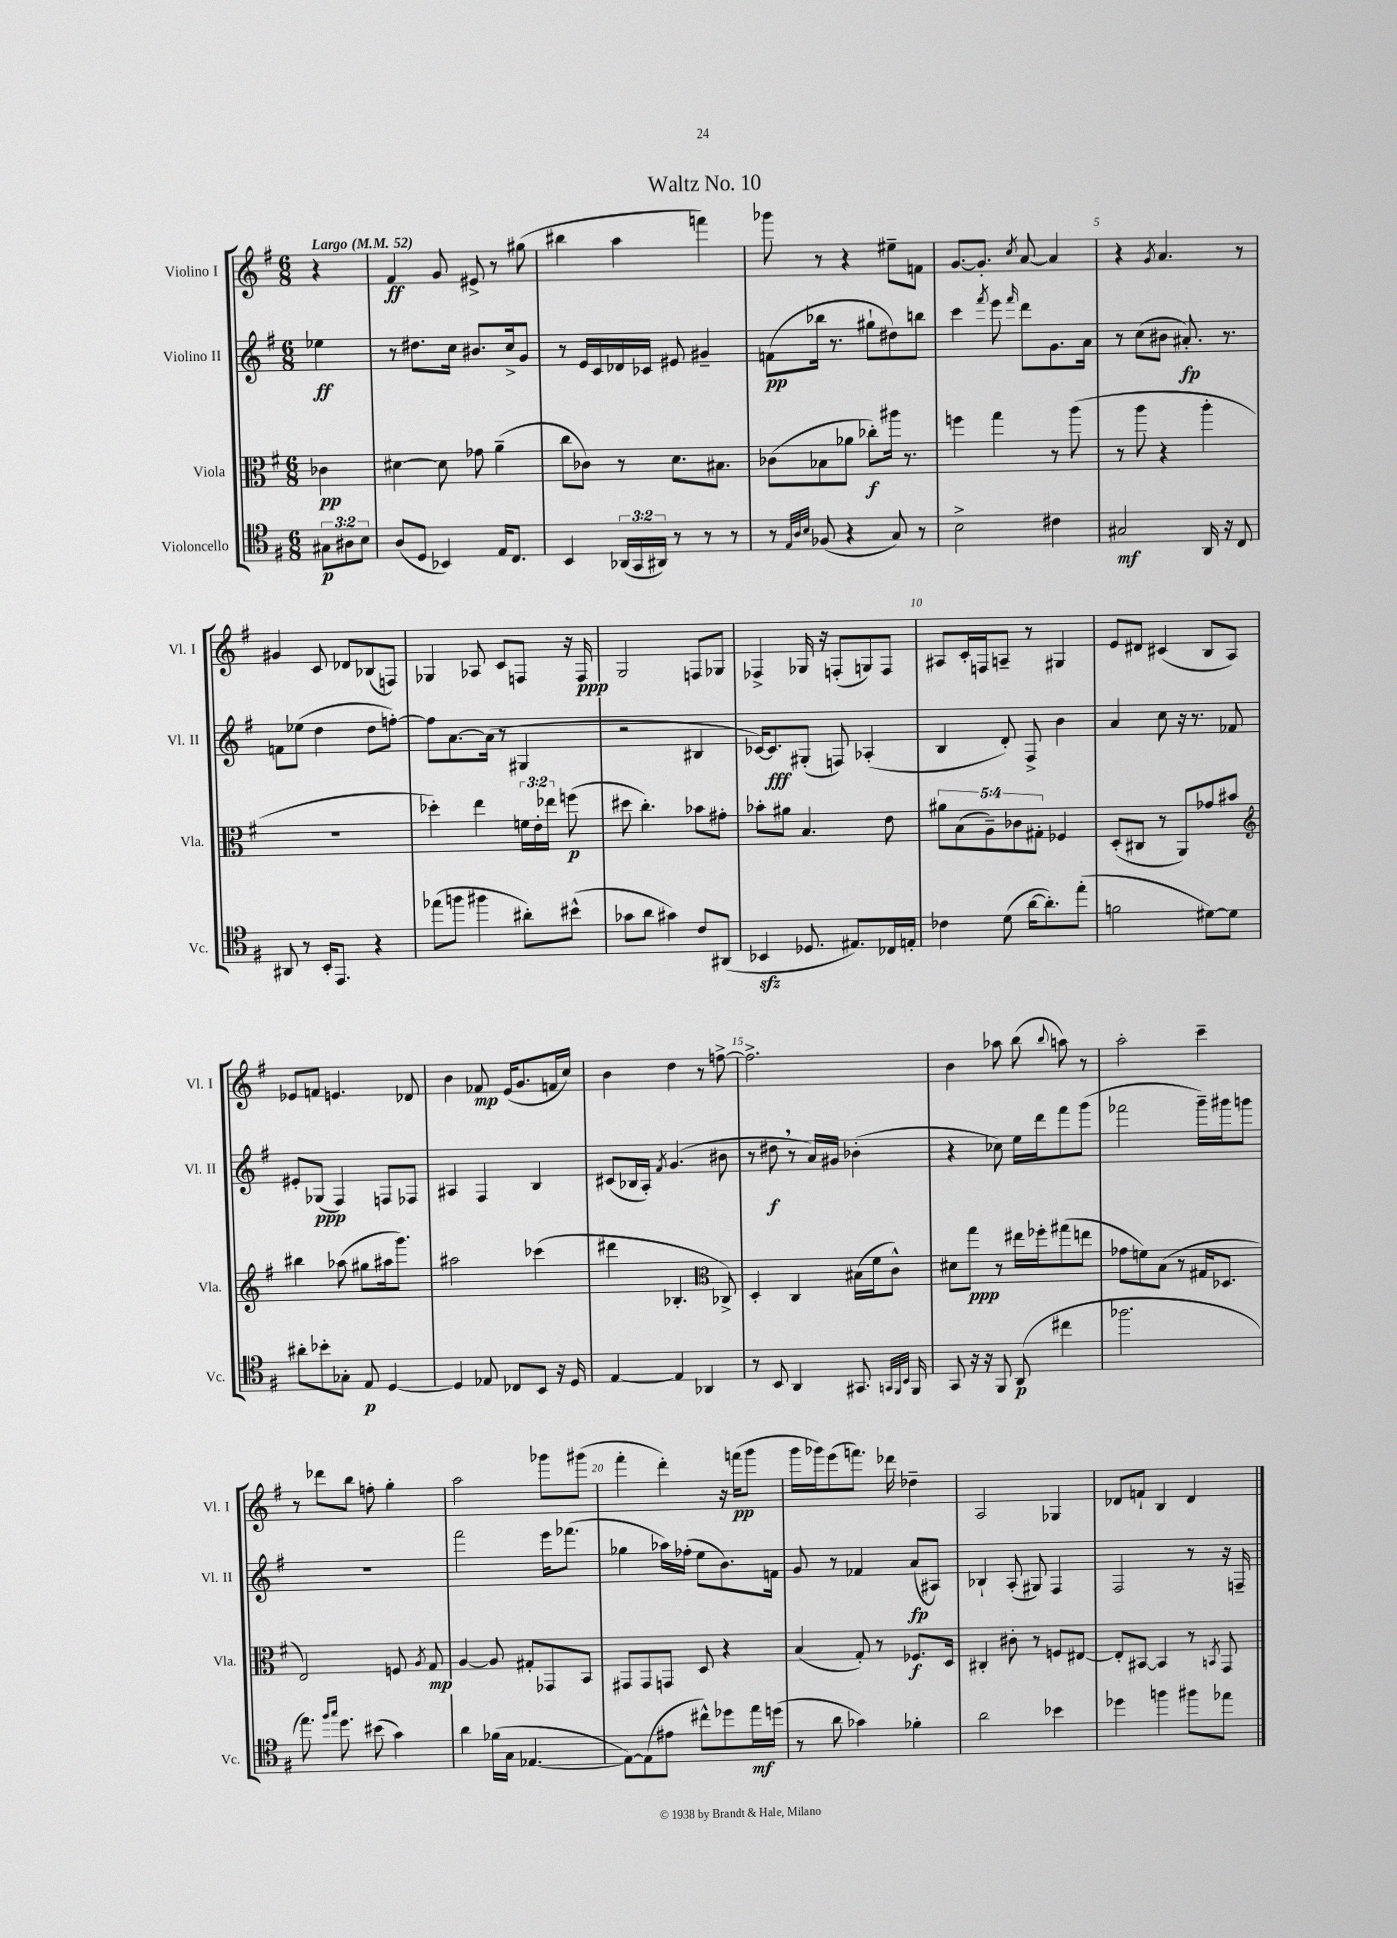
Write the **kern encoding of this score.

**kern	**kern	**kern	**kern
*staff4	*staff3	*staff2	*staff1
*clefC4	*clefC3	*clefG2	*clefG2
*k[f#]	*k[f#]	*k[f#]	*k[f#]
*M6/8	*M6/8	*M6/8	*M6/8
*MM52	*MM52	*MM52	*MM52
12G#	4c-	4ee-	4r
12A#	.	.	.
12B	.	.	.
=	=	=	=
(8A	[4d#	8r	4f#
8D	.	8.dd#	.
4BB-)	8d#]	.	8g
.	.	16cc	.
.	8g-	8.b#	8e#^
16E	(4a~	.	8r
8.C	.	16cc^	.
.	.	8g	(8gg#
=	=	=	=
4BB	8cc	8r	4bb#
.	8c-)	16e	.
.	.	16c	.
(24AA-	8r	16d-	4aa
24GG	.	.	.
.	.	16c-	.
24AA#)	.	.	.
8r	8.d	8e#	.
8r	.	4g#~	4fff)
.	8.B#	.	.
8r	.	.	.
=	=	=	=
8r	(8c-	(8f	8ggg-
32qqE	.	.	.
32qqA	.	.	.
32qqB	.	.	.
(8F-	8B-	16bb-	8r
.	.	8.r	.
4r	8a-	.	4r
.	8cc-')	8gg#`	.
8G)	16aa#	8dd#)	8ee#~
.	8.r	.	.
8r	.	8bb	8f
=	=	=	=
2B^	4ff	4ccc	[8.g
.	.	.	8.g']
.	.	8qfff#	.
.	4gg	8eee	.
.	.	16qqfff#	8qcc
.	.	8ddd	[8a
4c#	8r	8.g	4a]
.	(8aa	.	.
.	.	16a	.
=	=	=	=
2G#	8r	8r	4r
.	8aa	(8cc	.
.	.	.	8qg
.	4r	8b#	4.a
.	.	8.a#')	.
16AA	4aa'	.	.
16r	.	8.r	.
8C	.	.	8r
=	=	=	=
8AA#	2.r	8f	4g#
8r	.	(8ee-	.
16BB'	.	4dd	8c
8.EE	.	.	.
.	.	.	8d-
4r	.	8dd	(8B-
.	.	[8ff')	8F)
=	=	=	=
(8ee-	4dd-')	8ff]	4G-
8ff	.	[8.a	.
4ff#	4ee	.	8A-
.	.	(16a]	.
.	.	8r	8c
8a#')	24f	4G#	8F
.	24e'	.	.
.	24ee-	.	.
(8b#^^	(8ff	.	16r
.	.	.	16F
=	=	=	=
8g-	8dd#	2r	2G
8a	4.cc')	.	.
4g#)	.	.	.
8c	8b-	4B#	8F
(8AA#	8g#'	.	8G-
=	=	=	=
4BB-	8b-'	[16c-)	4F-^
.	.	8.c-]	.
.	8a#	.	.
8.D-	4.B	(8G#'	16G-
.	.	.	16r
.	.	8F)	(8F'
8.E#)	.	.	.
.	.	(4A-'	8G)
16C-	8e	.	8F
16E'	.	.	.
=	=	=	=
4c-	10a#	4B	8A#
.	(10B	.	.
.	.	.	16c'
.	.	.	16F
.	10A~)	.	.
(8d	.	8d')	8A~
.	10c-	.	.
[16a	.	8F#^	8r
.	10G#'	.	.
8.a'])	.	.	.
.	4F-	4b	4G#
(8ee'	.	.	.
=	=	=	=
2f	(8D'	4a	8e
.	8C#	.	8d#
.	8r	8cc	(4c#
.	8AA)	16r	.
.	.	8.r	.
[8d#)	8g-	.	8B
8d#]	8b#	8f-	8A)
=	=	=	=
*	*clefG2	*	*
8a#'	4bb#	8e#'	8e-
8b-'	.	(8G-	8f
8G-'	(8aa-	4F#)	4.e
8E	8gg#	.	.
[4D	16aa#	8F	.
.	8.ggg)	.	.
.	.	8F-	8d-
=	=	=	=
4D]	2aa#	4A#	4b
8E-	.	4F#	8f-
8C-	.	.	(16e
.	.	.	8.g
8BB	(4ccc-	4B	.
16r	.	.	16f
16D	.	.	16cc)
=	=	=	=
[4E	4ddd#	(8c#	4b
.	.	16B-	.
.	.	16A')	.
.	.	8qf#	.
4E]	4.B-'	(4.g	4dd
4AA-	.	.	8r
*	*clefC3	*	*
.	8C-^)	8b#	[8ff^
=	=	=	=
8r	4D'	8r	2.ff^]
8BB	.	8dd#	.
4AA	4C	8r	.
.	.	16a)	.
.	.	16g#	.
8.GG#	(16B#	(4b-'	.
.	16f#	.	.
.	8c^^)	.	.
32qqGG	.	.	.
32qqFF#	.	.	.
32qqBB	.	.	.
16FF#	.	.	.
=	=	=	=
8GG	8d#	4r	4b
16r	8gg	.	.
16r	.	.	.
8FF#	8r	8cc-)	8aa-
(8AA	16ee#	16ee	(8bb
.	16ff-'	16ddd	.
.	.	.	8qqbb
4cc#	(8gg#	8fff#	8aa)
.	8ee	(8ggg	8r
=	=	=	=
2.ff-	8g-	2fff-	2aa'
.	8f)	.	.
.	(8B	.	.
.	8r	.	.
.	16G#	16ggg~)	4ccc~
.	8.D-	16ggg#	.
.	.	8ggg	.
=	=	=	=
8.ee)	2E)	2.r	8r
.	.	.	8ddd-
16qqff#	.	.	.
16qqgg	.	.	.
8.dd	.	.	.
.	.	.	8bb
(8b#	.	.	8ff'
4g)	8F	.	4gg'
.	8qA	.	.
.	8G	.	.
=	=	=	=
4a	[4A	2fff#	2aa
(16f-	8A]	.	.
16G	.	.	.
[4.E-	8G#'	.	.
.	8GG-	16eee	8ggg-
.	.	(8.fff-	.
.	8BB	.	(8ggg#
=	=	=	=
8E-_)	8GG#	4gg-	4fff#'
(8E-]	8GG#	.	.
8e#	8GG	16aa-)	4ddd')
.	.	(16ff-'	.
8cc#^^)	8D	8ee	.
8dd-	4r	8.b)	16r
.	.	.	(16fff
16ee	.	.	8ggg
(16dd	.	16f	.
=	=	=	=
8r	(4B	8g	16ggg
.	.	.	16ggg-)
8a	.	8r	(8eee
4g-)	8G')	4f-	8.fff)
.	8r	.	.
.	.	.	16ddd-
4f-'	8.F-	(8a	4dd-~
.	.	8A#)	.
.	16D	.	.
=	=	=	=
2a	4C#'	4B-`	2A
.	8c#'	(8A'	.
.	8r	8G#)	.
4b-	8F	4F#	4G-
.	[8E#	.	.
=	=	=	=
4dd-	8E#']	2F#	8d-
.	[8BB#	.	8f`
4ff	4BB#]	.	4B
8ff#	8r	8r	4d-
.	8qBB	.	.
8ee-	8GG	16r	.
.	.	16F~	.
==	==	==	==
*-	*-	*-	*-
